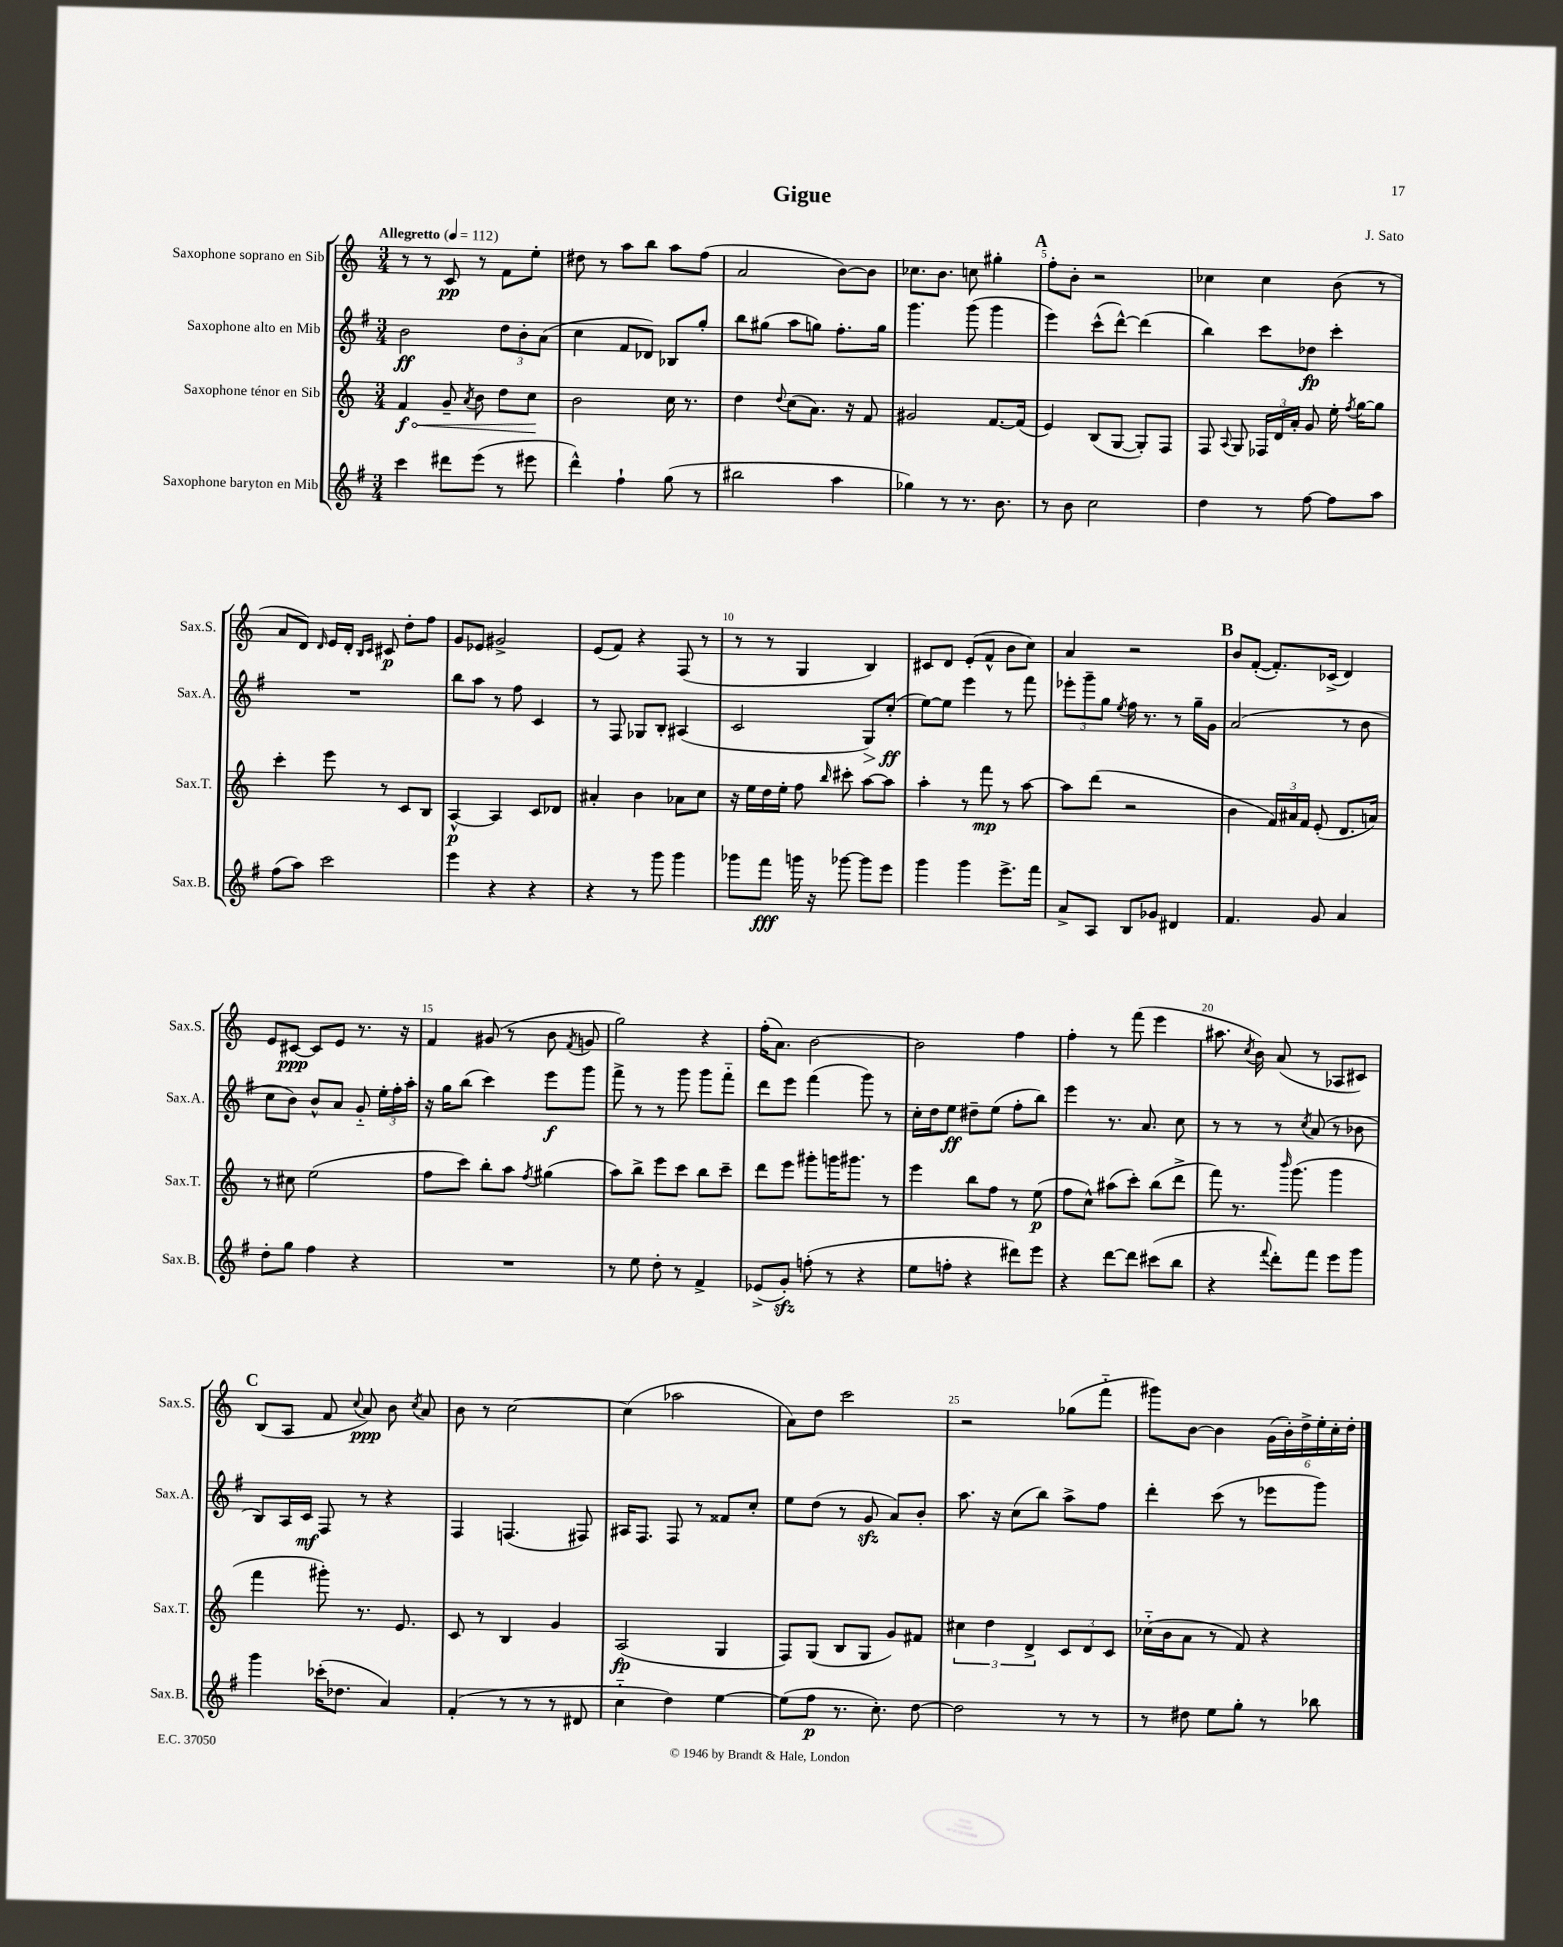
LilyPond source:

\header { title = "Gigue" composer = "J. Sato" }
<<
\new StaffGroup <<
\new Staff = "s0" \with { instrumentName = "Saxophone soprano en Sib" shortInstrumentName = "Sax.S." } {
    \clef treble \key c \major \numericTimeSignature \time 3/4 \tempo "Allegretto" 4 = 112
    \autoBeamOff r8 r8 c'8\pp r8 f'8[ e''8]-. |
    dis''8 r8 a''8[ b''8] a''8[ f''8]( |
    a'2 b'8[~) b'8] |
    ces''8.[ b'8.] c''8 gis''4-. |
    \mark \markup { \bold "A" } f''8[-. b'8]-. r2 |
    ces''4 ces''4 b'8( r8 |
    a'8[ d'8]) \grace { d'16 } e'16[ d'16]-. \grace { b16[ c'16] } cis'8\p d''8[-. f''8] |
    g'8[ ees'8] gis'2-> |
    e'8[( f'8]) r4 f8( r8 |
    r8 r8 g4 b4) |
    cis'8[ d'8] e'8[-.( f'8]-^ b'8[ c''8]) |
    a'4 r2 |
    \mark \markup { \bold "B" } b'8[ f'8]~-.( f'8.[-.) ces'16]->( d'4) |
    e'8[ cis'8]~\ppp cis'8[ e'8] r8. r16 |
    f'4 gis'8( r8 b'8 \acciaccatura { f'8 } g'8 |
    g''2) r4 |
    f''16[-.( a'8.]) b'2~ |
    b'2 f''4 |
    f''4-. r8 f'''8( e'''4 |
    ais''8. \acciaccatura { c''8 } b'16) a'8( r8 aes8[ cis'8]) |
    \mark \markup { \bold "C" } b8[( a8] f'8 \appoggiatura { c''8 } a'8\ppp) b'8 \acciaccatura { c''8 } a'8 |
    b'8 r8 c''2~ |
    c''4( aes''2 |
    a'8[) d''8] c'''2 |
    r2 ges''8[( f'''8]-_ |
    gis'''8[) b'8]~ b'4 \tuplet 6/4 { g'16[( b'16-.) d''16-> e''16-. c''16-. d''16]-. } \bar "|." |
}
\new Staff = "s1" \with { instrumentName = "Saxophone alto en Mib" shortInstrumentName = "Sax.A." } {
    \clef treble \key g \major \numericTimeSignature \time 3/4
    \autoBeamOff b'2\ff \tuplet 3/2 { d''8[ b'8-. a'8]( } |
    c''4 fis'8[ des'8]) bes8[ g''8]-. |
    b''8[ gis''8]( a''8[ g''8]) fis''8.[-. g''16] |
    g'''4. g'''8( g'''4 |
    \mark \markup { \bold "A" } e'''4) c'''8[-^( d'''8]~-^) d'''4( |
    b''4) c'''8[ des''8]\fp c'''4-. |
    R2. |
    b''8[ a''8] r8 fis''8 c'4 |
    r8 fis8 ges8[ b8]-. ais4( |
    c'2 g8[\>) c''8]-.\ff\!( |
    e''8[~) e''8] e'''4 r8 fis'''8 |
    \tuplet 3/2 { ees'''8[-. g'''8-- g''8] } \acciaccatura { e''8 } fis''16 r8. r8 g''16[-- g'16] |
    \mark \markup { \bold "B" } a'2( r8 b'8 |
    c''8[ b'8]) b'8[-^ a'8] g'8-_ \tuplet 3/2 { e''16[-. fis''16-. a''16]-. } |
    r16 g''16[ b''8]( c'''4) e'''8[\f g'''8] |
    fis'''8-> r8 r8 g'''8 g'''8[ fis'''8]-_ |
    d'''8[ e'''8] fis'''4( g'''8) r8 |
    c''16[-. d''16 e''8]\ff dis''8[-- e''8]( fis''8[-. b''8]) |
    e'''4 r8. a'8. c''8 |
    r8 r8 r8 \acciaccatura { c''8 } a'8( r8 bes'8 |
    \mark \markup { \bold "C" } b8[) a16 c'16]\mf fis8 r8 r4 |
    fis4 f4.( fis8) |
    ais16[ fis8.] fis8 r8 fisis'8[ c''8]-. |
    e''8[ d''8]( r8 g'8\sfz a'8[) b'8]-. |
    a''8. r16 c''8[( b''8]) a''8[-> fis''8] |
    d'''4-. c'''8( r8 ees'''8[ g'''8]) \bar "|." |
}
\new Staff = "s2" \with { instrumentName = "Saxophone ténor en Sib" shortInstrumentName = "Sax.T." } {
    \clef treble \key c \major \numericTimeSignature \time 3/4
    \autoBeamOff \once \override Hairpin.circled-tip = ##t f'4\f\< g'8-- \acciaccatura { a'8 } b'8 d''8[ c''8]\! |
    b'2 c''16 r8. |
    d''4 \appoggiatura { d''8 } c''8[( a'8.]) r16 f'8 |
    gis'2 f'8.[~ f'16]( |
    \mark \markup { \bold "A" } e'4) b8[( g8]~ g8[-.) f8] |
    f8 \appoggiatura { a8 } g8 \tuplet 3/2 { fes16[ d'16 a'16]-. } g'8 e''16-. \acciaccatura { f''8 } g''16[~ g''8] |
    c'''4-. e'''8 r8 c'8[ b8] |
    a4~-^\p a4 c'8[ des'8] |
    ais'4-. b'4 aes'8[ c''8] |
    r16 e''16[ d''16 e''16]-. f''8 \grace { b''16 } cis'''8-. a''8[~ a''8] |
    a''4-. r8 f'''8\mp r8 a''8~ |
    a''8[ d'''8]( r2 |
    \mark \markup { \bold "B" } b'4 \tuplet 3/2 { f'16[) ais'16 f'16] } e'8-.( d'8.[ a'16]) |
    r8 cis''8 e''2( |
    f''8[ c'''8]) b''8[-. a''8] \acciaccatura { f''8 } gis''4( |
    a''8[) b''8]-> e'''8[ c'''8] b''8[ c'''8]-- |
    d'''8[ e'''8] gis'''8[-. g'''16 gis'''8.] r8 |
    e'''4 b''8[ f''8] r8 e''8\p( |
    f''8[ c''8]-^) ais''8[( c'''8]-.) b''8[( d'''8]-> |
    f'''8) r8. \grace { b'''16 } g'''8.( g'''4 |
    \mark \markup { \bold "C" } f'''4 gis'''8-.) r8. e'8. |
    c'8 r8 b4 g'4 |
    a2\fp( g4 |
    f8[) g8]( b8[ g8] g'8[) fis'8] |
    \tuplet 3/2 { cis''4 d''4 d'4-> } \tuplet 3/2 { c'8[ d'8 c'8] } |
    ces''16[-_( b'16 a'8] r8 f'8) r4 \bar "|." |
}
\new Staff = "s3" \with { instrumentName = "Saxophone baryton en Mib" shortInstrumentName = "Sax.B." } {
    \clef treble \key g \major \numericTimeSignature \time 3/4
    \autoBeamOff c'''4 dis'''8[ e'''8]( r8 eis'''8 |
    d'''4-^) fis''4-! g''8( r8 |
    bis''2 a''4 |
    ges''4) r8 r8. b'8. |
    \mark \markup { \bold "A" } r8 b'8 c''2 |
    d''4 r8 fis''8~ fis''8[ a''8] |
    fis''8[( a''8]) c'''2 |
    e'''4 r4 r4 |
    r4 r8 g'''8 g'''4 |
    ges'''8[ fis'''8]\fff g'''16 r16 ges'''8~ ges'''8[ e'''8] |
    g'''4 g'''4 e'''8.[-> fis'''16] |
    a'8[-> a8] b8[ ges'8] dis'4 |
    \mark \markup { \bold "B" } fis'4. g'8 a'4 |
    d''8[-. g''8] fis''4 r4 |
    R2. |
    r8 e''8 d''8-. r8 fis'4-> |
    ees'8[->( g'8]-.\sfz) f''8-.( r8 r4 |
    e''8[ f''8]-. r4 dis'''8[) e'''8] |
    r4 d'''8[~ d'''8] cis'''8[( b''8] |
    r4 \appoggiatura { fis'''8 } d'''8[-.) fis'''8] e'''8[ g'''8] |
    \mark \markup { \bold "C" } g'''4 ces'''16[-.( des''8.] a'4) |
    fis'4-.( r8 r8 r8 dis'8 |
    c''4-_ d''4) e''4~ |
    e''8[( fis''8]\p r8. c''8.-.) d''8~ |
    d''2 r8 r8 |
    r8 dis''8 e''8[ g''8]-. r8 bes''8 \bar "|." |
}
>>
>>
\layout { \context { \Score \override BarNumber.break-visibility = ##(#f #t #t) barNumberVisibility = #(every-nth-bar-number-visible 5) } }
